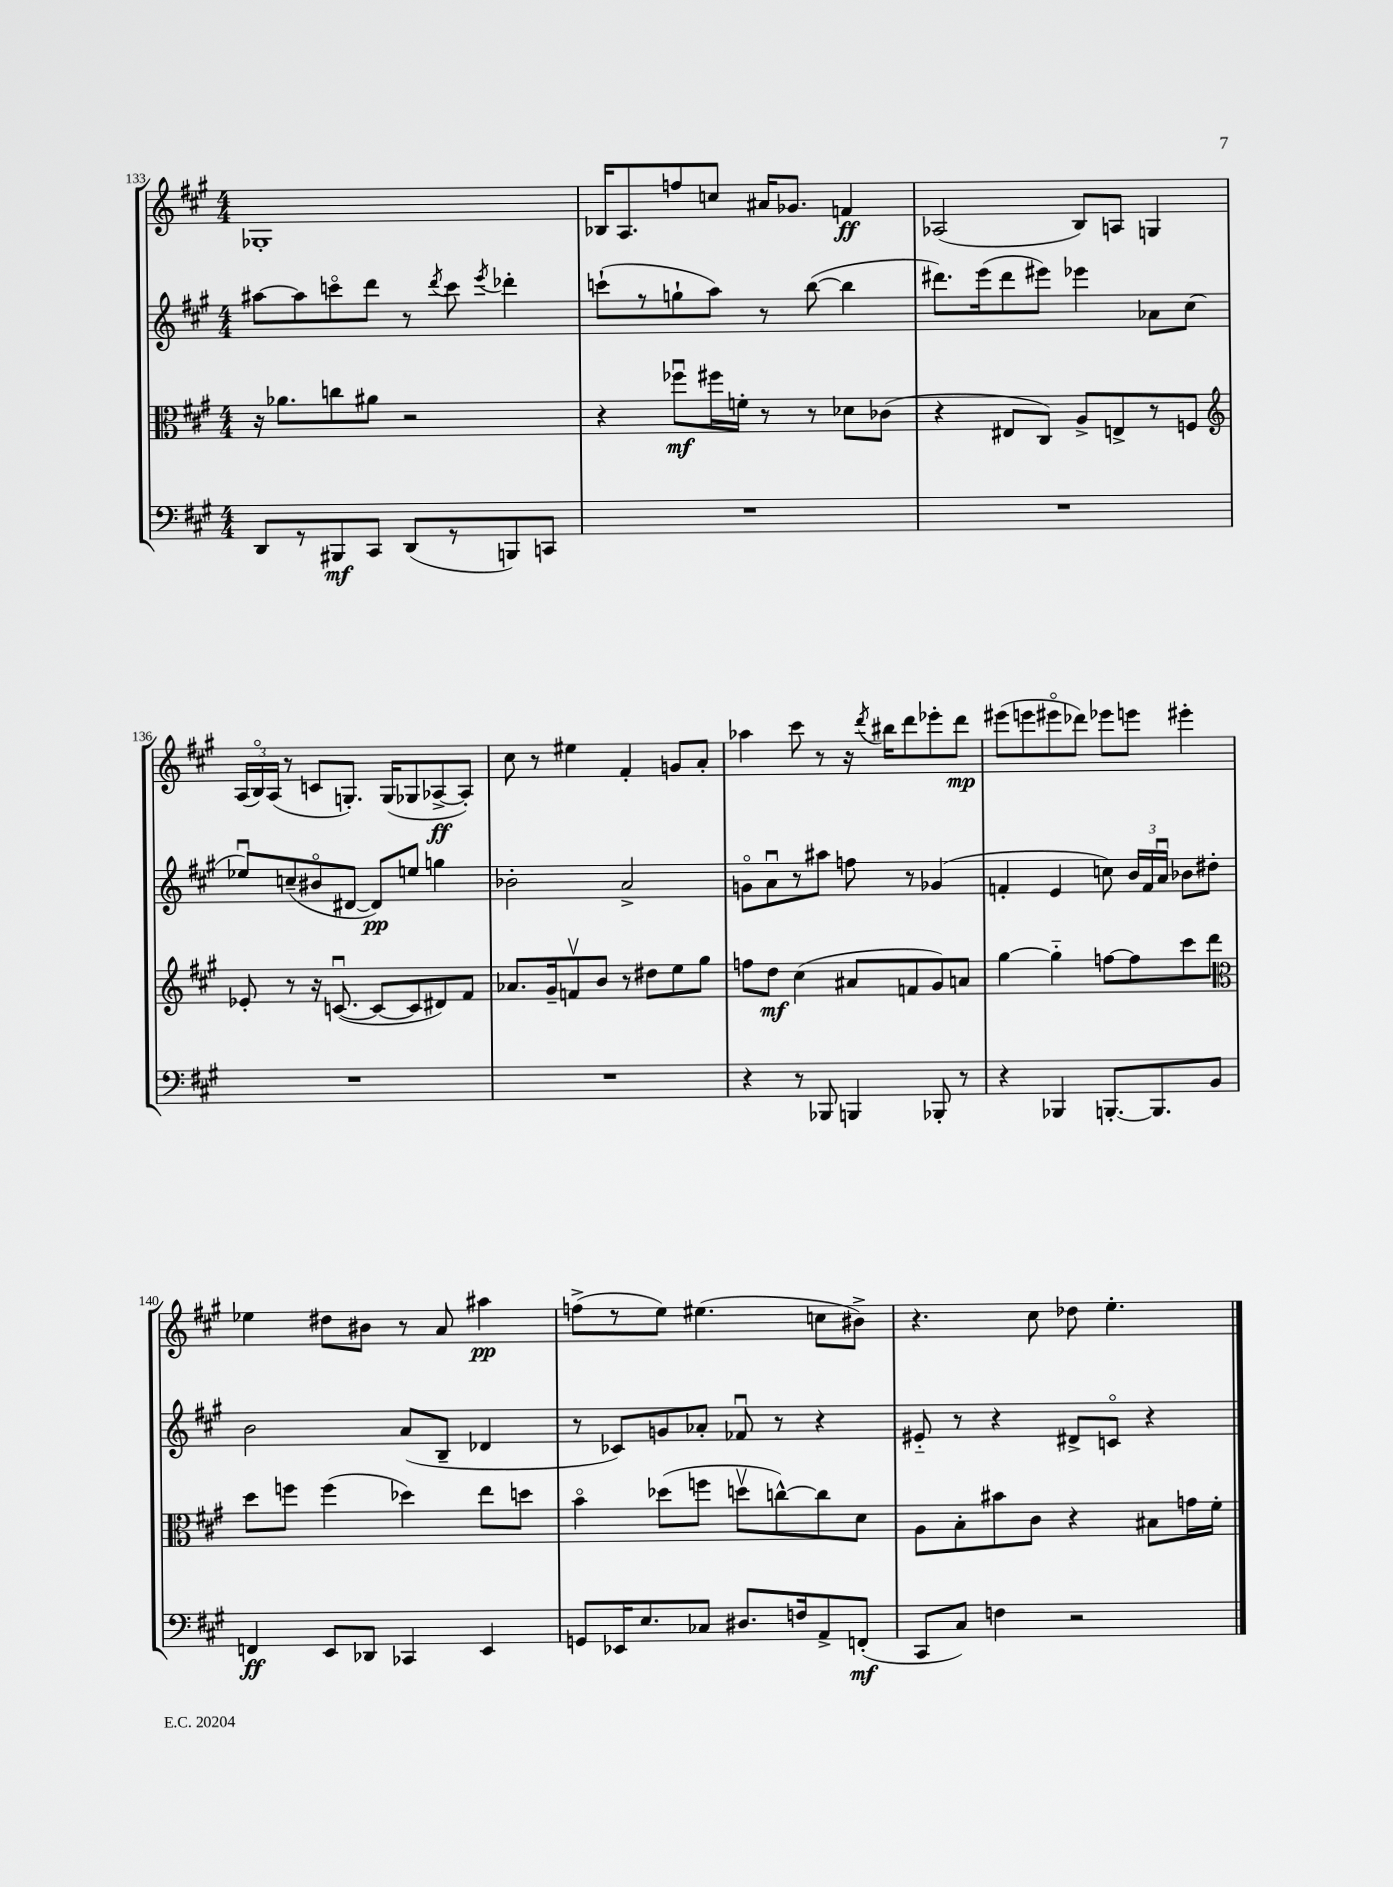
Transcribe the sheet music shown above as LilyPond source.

<<
\new StaffGroup <<
\new Staff = "s0" {
    \clef treble \key a \major \numericTimeSignature \time 4/4
    \autoBeamOff ges1-. |
    bes16[ a8. f''8 c''8] ais'16[ ges'8.] f'4\ff |
    aes2( b8[) a8] g4 |
    \tuplet 3/2 { a16[( b16\flageolet) a16]( } r8 c'8[ g8.]-.) g16[( ges8 aes8~->\ff aes8]-.) |
    cis''8 r8 eis''4 fis'4-. g'8[ a'8]-. |
    aes''4 cis'''8 r8 r16 \acciaccatura { d'''8 } bis''16[ d'''8 ees'''8-. d'''8]\mp |
    eis'''8[( e'''8 eis'''8\flageolet des'''8]) ees'''8[ e'''8] eis'''4-. |
    ees''4 dis''8[ bis'8] r8 a'8 ais''4\pp |
    f''8[->( r8 e''8]) eis''4.( c''8[ bis'8]->) |
    r4. cis''8 des''8 e''4.-. \bar "|." |
}
\new Staff = "s1" {
    \clef treble \key a \major \numericTimeSignature \time 4/4
    \autoBeamOff ais''8[~ ais''8 c'''8\flageolet d'''8] r8 \acciaccatura { d'''8 } c'''8 \acciaccatura { e'''8 } des'''4-. |
    c'''8[-!( r8 g''8-! a''8]) r8 b''8~( b''4 |
    dis'''8.[) e'''16( dis'''8 eis'''8]) ees'''4 aes'8[ cis''8]( |
    ees''8[\downbow) c''8--( bis'8\flageolet dis'8]~ dis'8[\pp) e''8] g''4 |
    bes'2-. a'2-> |
    g'8[\flageolet a'8\downbow r8 ais''8] f''8 r8 ges'4( |
    f'4-. e'4 c''8) \tuplet 3/2 { b'16[ f'16 a'16]\downbow } bes'8[ dis''8]-. |
    b'2 a'8[( b8]-- des'4 |
    r8 ces'8[) g'8 aes'8]-. fes'8\downbow r8 r4 |
    eis'8-_ r8 r4 dis'8[-> c'8]\flageolet r4 \bar "|." |
}
\new Staff = "s2" {
    \clef alto \key a \major \numericTimeSignature \time 4/4
    \autoBeamOff r16 aes'8.[ c''8 ais'8] r2 |
    r4 fes''8[\downbow\mf fis''16 f'16]-. r8 r8 des'8[ ces'8]( |
    r4 eis8[ cis8]) a8[-> e8-> r8 f8] |
    \clef treble ees'8-. r8 r16 c'8.~\downbow( c'8[~ c'8 dis'8) fis'8] |
    aes'8.[ gis'16-- f'8\upbow b'8] r8 dis''8[ e''8 gis''8] |
    f''8[ d''8]\mf cis''4( ais'8[ f'8 gis'8) a'8] |
    gis''4~ gis''4-_ f''8[~ f''8 cis'''8 d'''8] |
    \clef alto d''8[ f''8] f''4( des''4) e''8[ d''8] |
    b'4\flageolet des''8[( f''8] d''8[\upbow c''8~-^) c''8 d'8] |
    a8[ b8-. bis'8 cis'8] r4 bis8[ g'16 fis'16]-. \bar "|." |
}
\new Staff = "s3" {
    \clef bass \key a \major \numericTimeSignature \time 4/4
    \autoBeamOff d,8[ r8 bis,,8\mf cis,8] d,8[( r8 b,,8) c,8] |
    R1 |
    R1 |
    R1 |
    R1 |
    r4 r8 bes,,8 b,,4 bes,,8-. r8 |
    r4 bes,,4 b,,8.[~-. b,,8. b,8] |
    f,4\ff e,8[ des,8] ces,4 e,4 |
    g,8[ ees,16 e8. ces8] dis8.[ f16 a,8-> f,8]-.\mf( |
    cis,8[ cis8]) f4 r2 \bar "|." |
}
>>
>>
\layout { \context { \Score currentBarNumber = #133 } }
